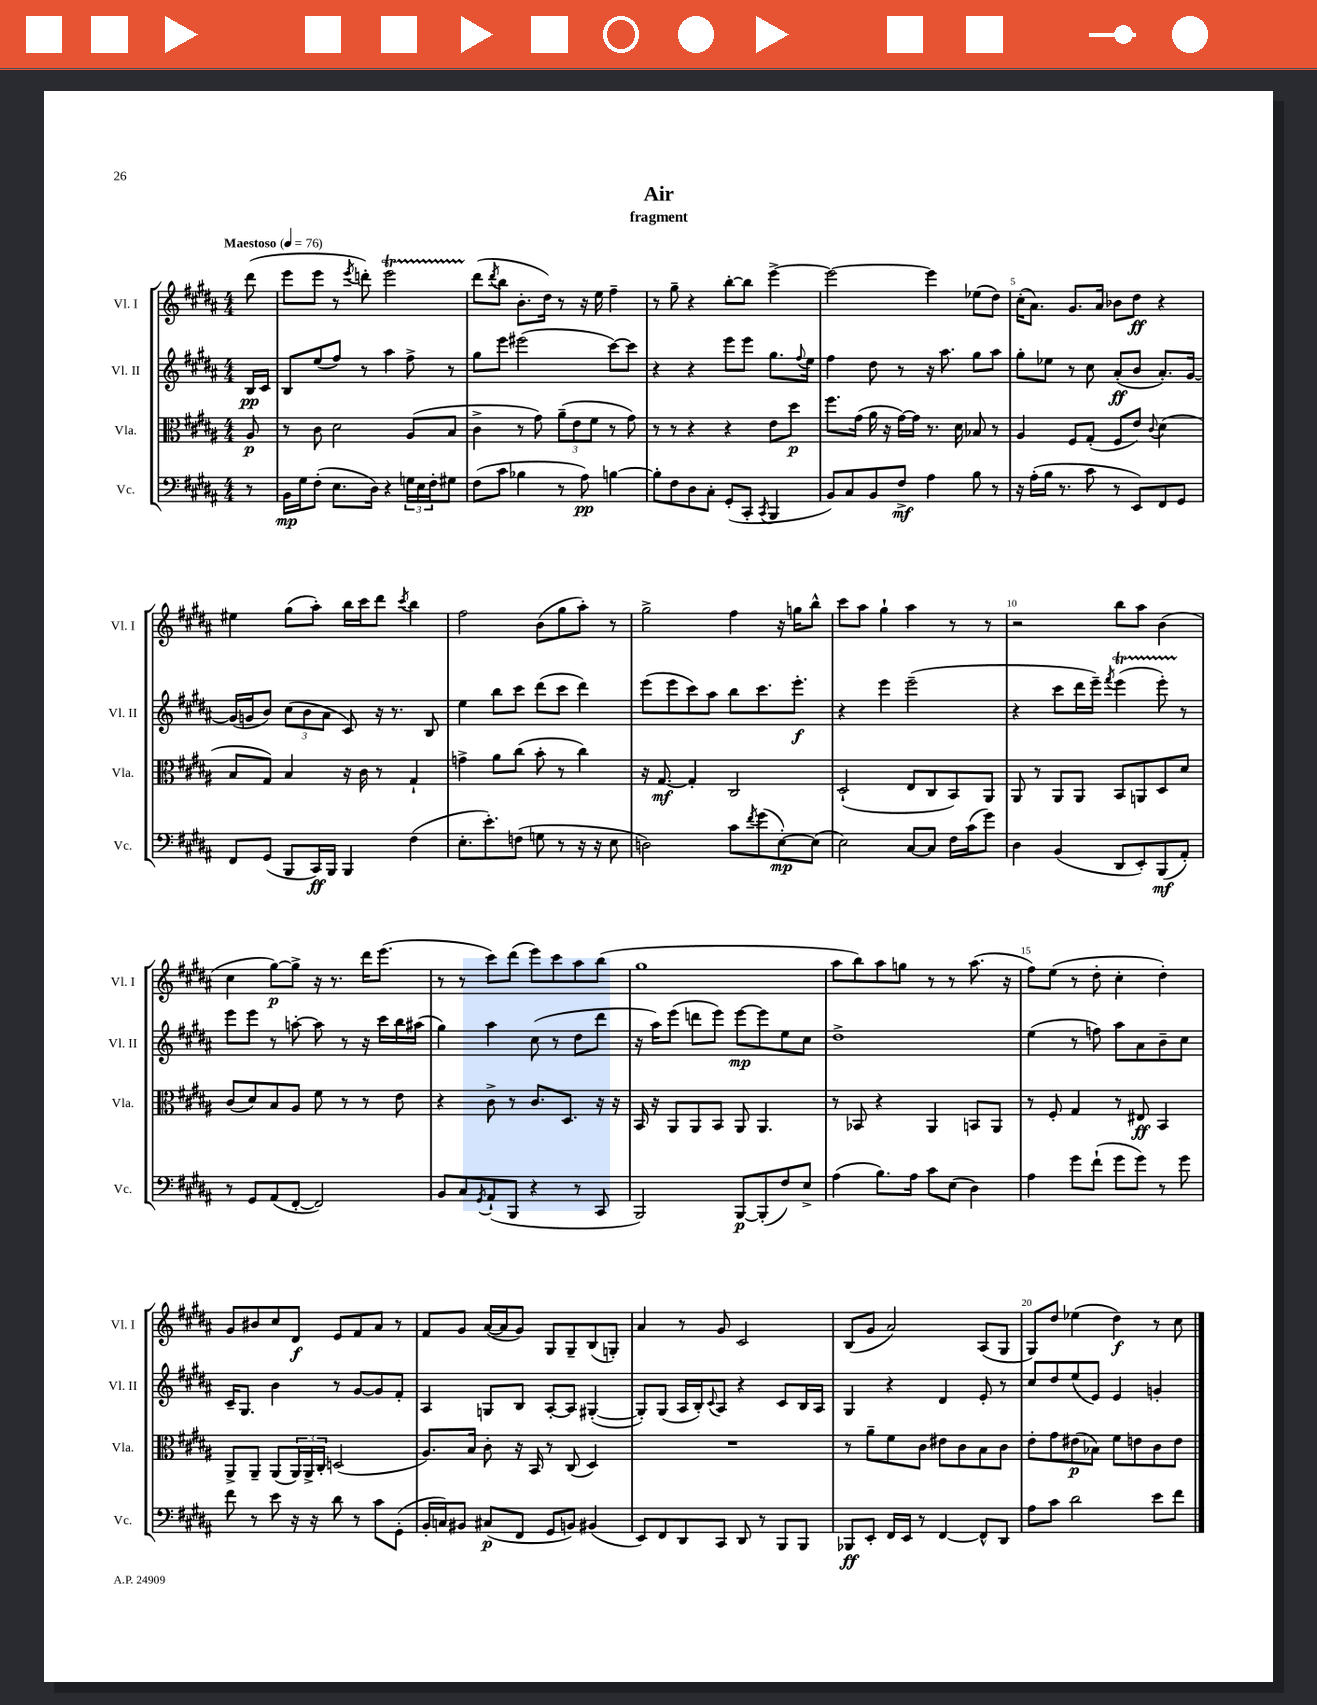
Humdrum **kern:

**kern	**dynam	**kern	**dynam	**kern	**dynam	**kern	**dynam
*part4	*part4	*part3	*part3	*part2	*part2	*part1	*part1
*staff4	*staff4	*staff3	*staff3	*staff2	*staff2	*staff1	*staff1
*I"Vc.	*	*I"Vla.	*	*I"Vl. II	*	*I"Vl. I	*
*I'Vc.	*	*I'Vla.	*	*I'Vl. II	*	*I'Vl. I	*
*clefF4	*	*clefC3	*	*clefG2	*	*clefG2	*
*k[f#c#g#d#a#]	*	*k[f#c#g#d#a#]	*	*k[f#c#g#d#a#]	*	*k[f#c#g#d#a#]	*
*M4/4	*	*M4/4	*	*M4/4	*	*M4/4	*
*MM76	*	*MM76	*	*MM76	*	*MM76	*
=	=	=	=	=	=	=	=
!	!	!	!	!	!	!LO:TX:a:B:t=Maestoso	!
8r	.	8A#/	p	16B/LL	pp	(8ddd#\	.
.	.	.	.	16c#/JJ	.	.	.
=1	=1	=1	=1	=1	=1	=1	=1
16BB\LL	mp	8r	.	8B/L	.	8eee\L	.
16G#\J	.	.	.	.	.	.	.
(8F#'\J	.	8c#\	.	(8ee/	.	8eee\J	.
8.E\L	.	2d#\	.	8ff#/J)	.	8r	.
.	.	.	.	.	.	8qeee/	.
.	.	.	.	8r	.	8dddn'\)	.
16D#\Jk)	.	.	.	.	.	.	.
4r	.	.	.	4aa#\	.	2eeeT\	.
24Gn\LL	.	(8A#/L	.	8ff#^\	.	.	.
24E\	.	.	.	.	.	.	.
24F#'\J	.	.	.	.	.	.	.
8G#X\J	.	8B/J	.	8r	.	.	.
=2	=2	=2	=2	=2	=2	=2	=2
(8F#\L	.	4c#^\	.	8gg#\L	.	(8ddd#\L	.
.	.	.	.	.	.	8qddd#/	.
8c#\J	.	.	.	8eee\J	.	8bb\J	.
4B-X\	.	8r	.	(2eee#X\	.	8.b'\L	.
.	.	8g#\)	.	.	.	.	.
.	.	.	.	.	.	16dd#\Jk)	.
8r	.	(12a#~\L	.	.	.	8r	.
.	.	12e\	.	.	.	.	.
8A#\)	pp	.	.	.	.	16r	.
.	.	12f#\J	.	.	.	.	.
.	.	.	.	.	.	16ee\	.
[4Bn\	.	8r	.	[8ccc#\L)	.	4ff#~\	.
.	.	8g#\)	.	8ccc#\J]	.	.	.
=3	=3	=3	=3	=3	=3	=3	=3
8B'\L]	.	8r	.	4r	.	8r	.
8F#\	.	8r	.	.	.	8gg#~\	.
8D#\	.	4r	.	4r	.	4r	.
8C#'\J	.	.	.	.	.	.	.
(8GG#'/L	.	4r	.	8eee\L	.	[8bb'\L	.
8CC#'/J	.	.	.	8eee\J	.	8bb\J]	.
8qCC#/	.	.	.	.	.	.	.
4BBB/	.	8e\L	.	8.gg#\L	.	[4eee^\	.
.	.	8dd#\J	p	.	.	.	.
.	.	.	.	8qqff#/	.	.	.
.	.	.	.	16ee\Jk	.	.	.
=4	=4	=4	=4	=4	=4	=4	=4
8BB/L)	.	8.ff#\L	.	4ff#\	.	2eee\_	.
8C#/	.	.	.	.	.	.	.
.	.	(16g#\Jk	.	.	.	.	.
8BB/	.	16a#\	.	8dd#\	.	.	.
.	.	16r	.	.	.	.	.
8F#^/J	mf	[16g#\LL)	.	8r	.	.	.
.	.	16g#\JJ]	.	.	.	.	.
4A#\	.	8.r	.	16r	.	4eee\]	.
.	.	.	.	8.aa#\	.	.	.
.	.	16d#\	.	.	.	.	.
8B\	.	8B-X/	.	8gg#\L	.	(8ee-X\L	.
8r	.	8r	.	8aa#\J	.	8dd#\J)	.
=5	=5	=5	=5	=5	=5	=5	=5
16r	.	4A#/	.	8gg#'\L	.	(16cc#'\KL	.
(16A#'\LL	.	.	.	.	.	8.a#\J)	.
16B\JJ	.	.	.	8ee-X\J	.	.	.
8.r	.	.	.	.	.	.	.
.	.	8F#/L	.	8r	.	8.g#/L	.
8c#\	.	(8G#'/J	.	8cc#\	.	.	.
.	.	.	.	.	.	16a#/Jk	.
8r	.	8F#/L	.	(8a#'/L	ff	8b-X\L	.
8EE/L)	.	8e/J)	.	8b/J	.	8dd#\J	ff
.	.	8qqc#/	.	.	.	.	.
8FF#/	.	(4d#\	.	8.a#'/L)	.	4r	.
8GG#/J	.	.	.	.	.	.	.
.	.	.	.	[16g#/Jk	.	.	.
!!LO:LB:g=z
=6	=6	=6	=6	=6	=6	=6	=6
8FF#/L	.	8B/L	.	(16g#/LL]	.	4ee#X\	.
.	.	.	.	16gn/J	.	.	.
(8GG#/J	.	8G#/J)	.	8b/J)	.	.	.
8BBB/L	.	4B/	.	(12cc#\L	.	(8gg#\L	.
.	.	.	.	12b\	.	.	.
16CC#/L)	ff	.	.	.	.	8aa#'\J)	.
.	.	.	.	12a#\J	.	.	.
16BBB/JJ	.	.	.	.	.	.	.
4BBB/	.	16r	.	8c#/)	.	16bb\LL	.
.	.	16c#\	.	.	.	16ccc#\J	.
.	.	8r	.	16r	.	8ddd#\J	.
.	.	.	.	8.r	.	.	.
.	.	.	.	.	.	8qccc#/	.
(4F#\	.	4G#`/	.	.	.	4bb\	.
.	.	.	.	8B/	.	.	.
=7	=7	=7	=7	=7	=7	=7	=7
8.E'\L	.	4gn^\	.	4ee\	.	2ff#\	.
8.e'\)	.	.	.	.	.	.	.
.	.	8a#\L	.	8bb\L	.	.	.
(8Fn\J	.	(8cc#\J	.	8ccc#\J	.	.	.
8Gn\	.	8b'\	.	(8ddd#\L	.	(8b\L	.
8r	.	8r	.	8ccc#\J	.	8gg#\	.
16r	.	4cc#\)	.	4ddd#\)	.	8aa#'\J)	.
16r	.	.	.	.	.	.	.
8E\	.	.	.	.	.	8r	.
=8	=8	=8	=8	=8	=8	=8	=8
2Dn\)	.	16r	.	(8eee\L	.	2gg#^\	.
.	.	[8.G#/	mf	.	.	.	.
.	.	.	.	8eee\	.	.	.
.	.	4G#'/]	.	8ccc#\)	.	.	.
.	.	.	.	8aa#\J	.	.	.
8c#\L	.	2C#/	.	8bb\L	.	4ff#\	.
8qf#/	.	.	.	.	.	.	.
(8g#\	.	.	.	8.ccc#\	.	.	.
[8E'\)	mp	.	.	.	.	16r	.
.	.	.	.	8.eee'\J	f	16ggn\KL	.
(8E\J]	.	.	.	.	.	8bb^^\J	.
=9	=9	=9	=9	=9	=9	=9	=9
2E\)	.	(2D#`/	.	4r	.	8ccc#\L	.
.	.	.	.	.	.	8aa#\J	.
.	.	.	.	4eee\	.	4gg#`\	.
[8C#/L	.	8E/L	.	(2eee~\	.	4aa#\	.
8C#/J]	.	8C#/	.	.	.	.	.
16F#\LL	.	8BB/)	.	.	.	8r	.
(16c#\J	.	.	.	.	.	.	.
8g#\J)	.	8AA#/J	.	.	.	8r	.
=10	=10	=10	=10	=10	=10	=10	=10
4D#\	.	8AA#/	.	4r	.	2r	.
.	.	8r	.	.	.	.	.
(4BB/	.	8AA#/L	.	8ccc#\L	.	.	.
.	.	8AA#/J	.	16ddd#\L	.	.	.
.	.	.	.	16eee~\JJ)	.	.	.
.	.	.	.	8qfff#/	.	.	.
8DD#/L	.	8BB/L	.	(4eeeT\	.	8bb\L	.
8EE'/)	.	8AAn/	.	.	.	8aa#\J	.
(8BBB/	mf	8D#/	.	8eeeTTT'\)	.	(4b\	.
8AA#'/J)	.	8d#/J	.	8r	.	.	.
!!LO:LB:g=z
=11	=11	=11	=11	=11	=11	=11	=11
8r	.	(8c#/L	.	8eee\L	.	4cc#\	.
8GG#/L	.	8d#/)	.	8eee\J	.	.	.
(8AA#/	.	8B/	.	8r	.	[8gg#\L)	p
[8FF#'/J	.	8A#/J	.	[8aan'\	.	8gg#^\J]	.
2FF#/])	.	8f#\	.	8aa\]	.	16r	.
.	.	.	.	.	.	8.r	.
.	.	8r	.	8r	.	.	.
.	.	8r	.	16r	.	16ddd#\KL	.
.	.	.	.	16ccc#\LL	.	(8.eee\J	.
.	.	8e\	.	16bb\	.	.	.
.	.	.	.	(16aa#X\JJ	.	.	.
=12	=12	=12	=12	=12	=12	=12	=12
8BB/L	.	4r	.	4gg#\)	.	8r	.
8C#/	.	.	.	.	.	8r	.
8qGG#/	.	.	.	.	.	.	.
(8AA#`/	.	8c#^\	.	4aa#\	.	8ccc#\L)	.
8BBB/J	.	8r	.	.	.	(8ddd#\J	.
4r	.	8.c#/L	.	(8cc#\	.	8eee\L)	.
.	.	.	.	8r	.	8ccc#\	.
.	.	8.D#/J	.	.	.	.	.
8r	.	.	.	8dd#\L	.	8aa#\	.
8CC#/	.	16r	.	8ddd#\J	.	(8bb\J	.
.	.	16r	.	.	.	.	.
=13	=13	=13	=13	=13	=13	=13	=13
2BBB/)	.	16BB/	.	16r	.	1gg#	.
.	.	16r	.	16aa#\KL)	.	.	.
.	.	8AA#/L	.	(8eee\J	.	.	.
.	.	8AA#/	.	8dddn\L	.	.	.
.	.	8BB/J	.	8eee\J)	.	.	.
[8BBB/L	p	8AA#/	.	[8eee\L	mp	.	.
(8BBB'/]	.	4.AA#/	.	8eee\]	.	.	.
8F#/)	.	.	.	8ee\	.	.	.
8E^/J	.	.	.	8cc#\J	.	.	.
=14	=14	=14	=14	=14	=14	=14	=14
(4A#\	.	8r	.	1dd#^	.	8aa#\L	.
.	.	8BB-X/	.	.	.	8bb\)	.
8.B\L)	.	4r	.	.	.	8aa#\	.
.	.	.	.	.	.	8ggn\J	.
16A#\Jk	.	.	.	.	.	.	.
8c#\L	.	4AA#/	.	.	.	8r	.
(8E\J	.	.	.	.	.	8r	.
4D#\)	.	8BBn/L	.	.	.	(8.aa#\	.
.	.	8AA#/J	.	.	.	.	.
.	.	.	.	.	.	16r	.
=15	=15	=15	=15	=15	=15	=15	=15
4A#\	.	8r	.	(4ee\	.	8ff#\L)	.
.	.	8F#'/	.	.	.	(8ee\J	.
8g#\L	.	4G#/	.	8r	.	8r	.
(8f#`\J	.	.	.	8ffn\)	.	8dd#'\	.
8g#\L	.	8r	.	8aa#\L	.	4cc#'\	.
8g#\J)	.	8E#X/	ff	8a#\	.	.	.
8r	.	4BB/	.	8b~\	.	4dd#'\)	.
8g#\	.	.	.	8cc#\J	.	.	.
!!LO:LB:g=z
=16	=16	=16	=16	=16	=16	=16	=16
8f#\	.	8AA#^/L	.	16c#~/KL	.	8g#/L	.
.	.	.	.	8.G#/J	.	.	.
8r	.	8AA#~/J	.	.	.	8b#X/	.
8e\	.	(8AA#/L	.	4b\	.	8cc#/	.
16r	.	24AA#/L)	.	.	.	8d#/J	f
.	.	24AA#^/	.	.	.	.	.
16r	.	.	.	.	.	.	.
.	.	24C#'/JJ	.	.	.	.	.
8d#\	.	(2Dn/	.	8r	.	8e/L	.
8r	.	.	.	[8g#/L	.	8f#/	.
8c#\L	.	.	.	8g#/]	.	8a#/J	.
(8GG#'\J	.	.	.	8f#'/J	.	8r	.
=17	=17	=17	=17	=17	=17	=17	=17
16BB'/LL	.	8.A#/L)	.	4A#/	.	8f#/L	.
16Cn/J)	.	.	.	.	.	.	.
8BB#X/J	.	.	.	.	.	8g#/J	.
.	.	16B/Jk	.	.	.	.	.
(8C#X/L	p	8c#'\	.	8Gn/L	.	([16a#/LL	.
.	.	.	.	.	.	16a#/J]	.
8FF#/J	.	16r	.	8B/J	.	8g#/J)	.
.	.	16BB/	.	.	.	.	.
8GG#/L	.	8r	.	[8A#'/L	.	8G#/L	.
8BBn/J)	.	(8C#/	.	8A#/J]	.	8G#~/	.
(4BB#X/	.	4D#/)	.	([4G#X'/	.	(8B/	.
.	.	.	.	.	.	8Gn'/J)	.
=18	=18	=18	=18	=18	=18	=18	=18
8EE/L)	.	1r	.	8G#'/L])	.	4a#/	.
8FF#/	.	.	.	(8G#/J	.	.	.
8DD#/	.	.	.	16A#/LL	.	8r	.
.	.	.	.	16B'/J)	.	.	.
.	.	.	.	8qqc#/	.	.	.
8CC#/J	.	.	.	8A#/J	.	8g#/	.
8DD#/	.	.	.	4r	.	2c#/	.
8r	.	.	.	.	.	.	.
8BBB/L	.	.	.	8c#/L	.	.	.
8BBB/J	.	.	.	16B/L	.	.	.
.	.	.	.	16A#/JJ	.	.	.
=19	=19	=19	=19	=19	=19	=19	=19
8BBB-X/L	ff	8r	.	4G#/	.	(8B/L	.
8EE'/J	.	8a#~\L	.	.	.	8g#/J	.
16FF#/LL	.	8f#\	.	4r	.	2a#/)	.
16EE/JJ	.	.	.	.	.	.	.
8r	.	8c#\J	.	.	.	.	.
[4FF#/	.	8e#X\L	.	4d#/	.	.	.
.	.	8c#\	.	.	.	.	.
8FF#^^/L]	.	8B\	.	8e'/	.	(8A#/L	.
8DD#/J	.	8c#\J	.	8r	.	8G#/J	.
=20	=20	=20	=20	=20	=20	=20	=20
8A#\L	.	8e'\L	.	8cc#/L	.	8G#/L)	.
8c#\J	.	8g#\	.	8dd#/	.	8dd#/J	.
2d#\	.	(8e#X\	p	(8ee/	.	(4ee-X\	.
.	.	8B-X\J)	.	8e/J)	.	.	.
.	.	8f#\L	.	4e/	.	4dd#\)	f
.	.	8en\	.	.	.	.	.
8e\L	.	8c#\	.	4gn'/	.	8r	.
8f#\J	.	8e\J	.	.	.	8cc#\	.
==	==	==	==	==	==	==	==
*-	*-	*-	*-	*-	*-	*-	*-
